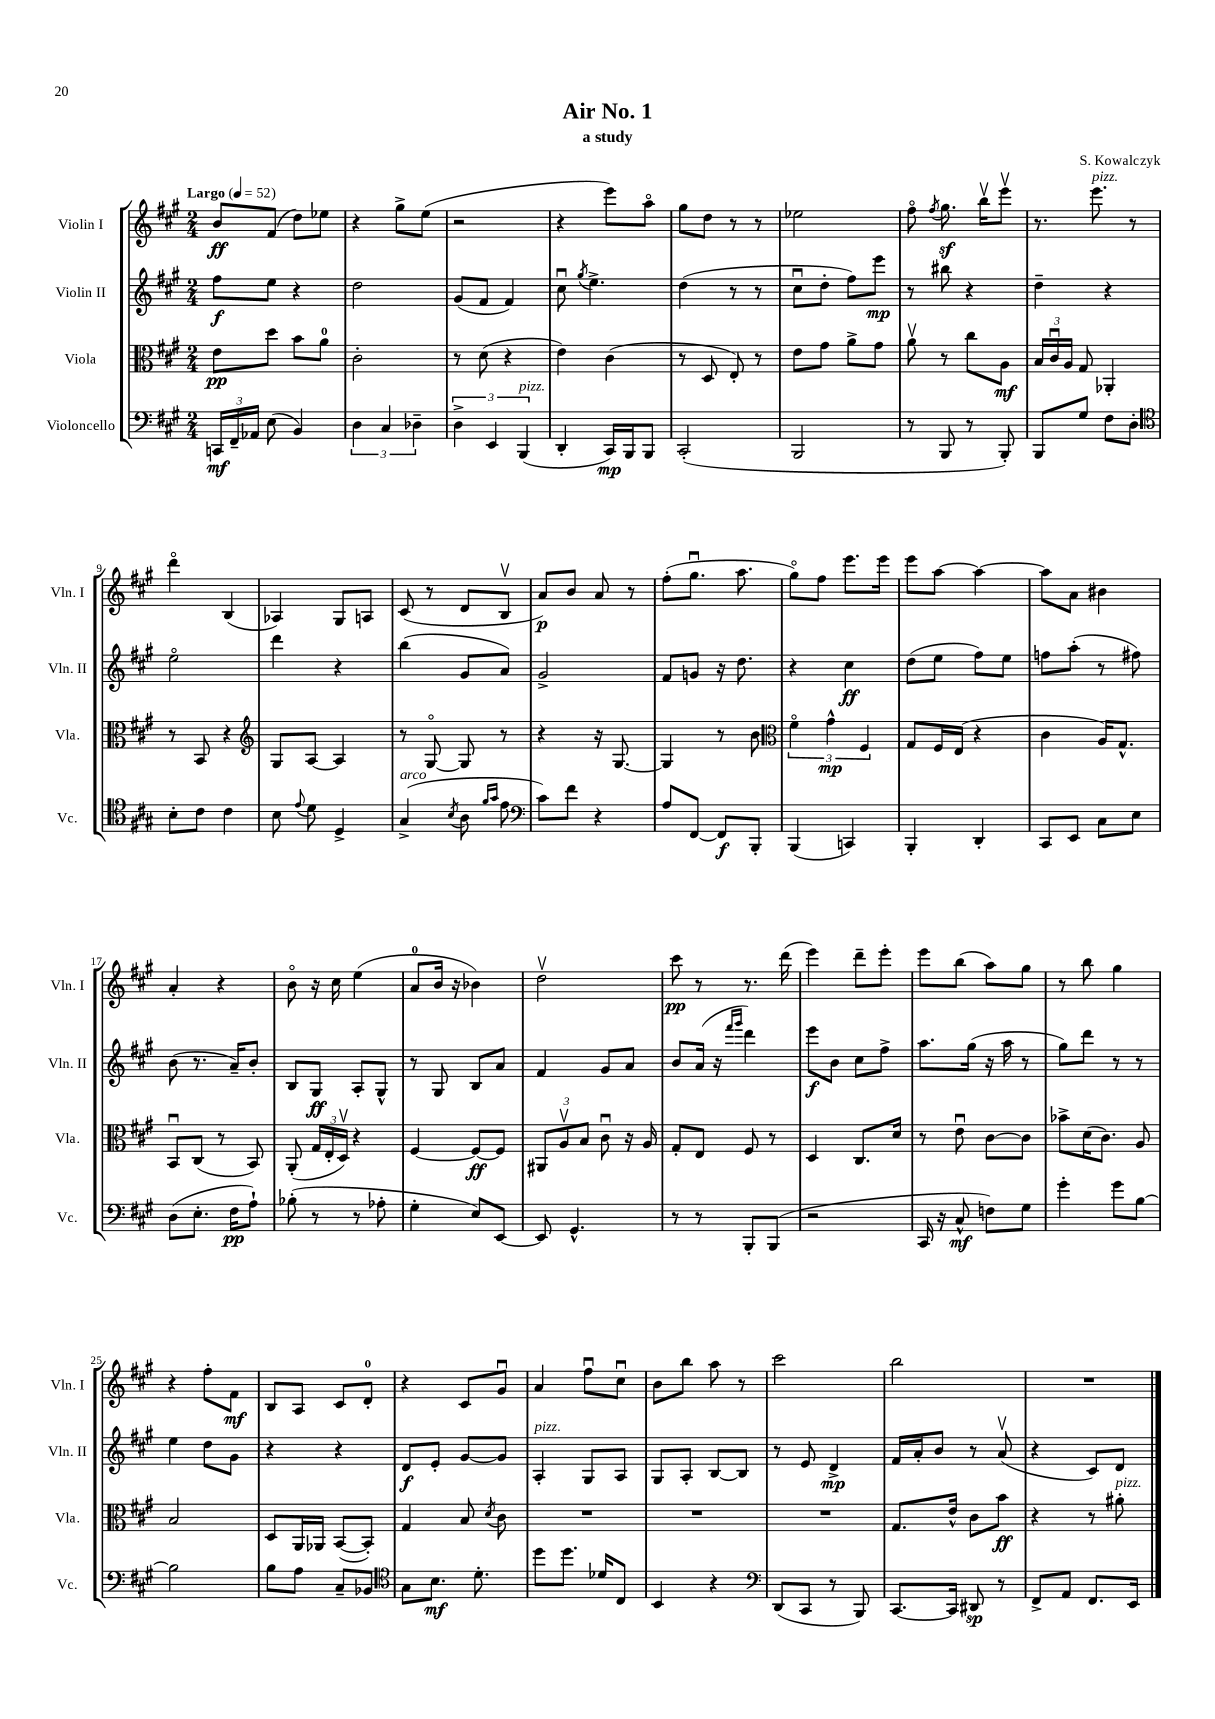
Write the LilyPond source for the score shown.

\header { title = "Air No. 1" composer = "S. Kowalczyk" subtitle = "a study" }
<<
\new StaffGroup <<
\new Staff = "s0" \with { instrumentName = "Violin I" shortInstrumentName = "Vln. I" } {
    \clef treble \key a \major \numericTimeSignature \time 2/4 \tempo "Largo" 4 = 52
    \autoBeamOff b'8[\ff fis'8]( d''8[) ees''8] |
    r4 gis''8[-> e''8]( |
    r2 |
    r4 e'''8[) a''8]\flageolet |
    gis''8[ d''8] r8 r8 |
    ees''2 |
    fis''8\flageolet \acciaccatura { fis''8 } gis''8.\sf b''16[\upbow e'''8]\upbow |
    r8. e'''8.^\markup { \italic "pizz." } r8 |
    d'''4\flageolet b4( |
    aes4) gis8[ a8] |
    cis'8( r8 d'8[ b8]\upbow |
    a'8[\p) b'8] a'8 r8 |
    fis''8[-.( gis''8.]\downbow a''8. |
    gis''8[\flageolet) fis''8] e'''8.[ e'''16] |
    e'''8[ a''8]~ a''4~ |
    a''8[ a'8] bis'4 |
    a'4-. r4 |
    b'8\flageolet r16 cis''16 e''4( |
    a'8[-0 b'16] r16 bes'4) |
    d''2\upbow |
    cis'''8\pp r8 r8. d'''16( |
    e'''4) d'''8[-- e'''8]-. |
    e'''8[ b''8]( a''8[) gis''8] |
    r8 b''8 gis''4 |
    r4 fis''8[-. fis'8]\mf |
    b8[ a8] cis'8[ d'8]-0-. |
    r4 cis'8[ gis'8]\downbow |
    a'4 fis''8[\downbow cis''8]\downbow |
    b'8[ b''8] a''8 r8 |
    cis'''2 |
    b''2 |
    R2 \bar "|." |
}
\new Staff = "s1" \with { instrumentName = "Violin II" shortInstrumentName = "Vln. II" } {
    \clef treble \key a \major \numericTimeSignature \time 2/4
    \autoBeamOff fis''8[\f e''8] r4 |
    d''2 |
    gis'8[( fis'8] fis'4) |
    cis''8\downbow \acciaccatura { gis''8 } e''4.-> |
    d''4( r8 r8 |
    cis''8[\downbow d''8]-. fis''8[) e'''8]\mp |
    r8 bis''8 r4 |
    d''4-- r4 |
    e''2\flageolet |
    d'''4 r4 |
    b''4( gis'8[ a'8]) |
    gis'2-> |
    fis'8[ g'8] r16 d''8. |
    r4 cis''4\ff |
    d''8[( e''8] fis''8[) e''8] |
    f''8[ a''8]-.( r8 fis''8) |
    b'8( r8. a'16[--) b'8]-. |
    b8[ gis8]\ff a8[-. gis8]-^ |
    r8 gis8 b8[ a'8] |
    fis'4 gis'8[ a'8] |
    b'8[ a'16]( r16 \grace { fis'''16[ gis'''16] } d'''4) |
    e'''8[\f b'8] cis''8[ fis''8]-> |
    a''8.[ gis''16]( r16 a''16 r8 |
    gis''8[) d'''8] r8 r8 |
    e''4 d''8[ gis'8] |
    r4 r4 |
    d'8[\f e'8]-. gis'8[~ gis'8] |
    a4-.^\markup { \italic "pizz." } gis8[ a8] |
    gis8[ a8]-. b8[~ b8] |
    r8 e'8 d'4->\mp |
    fis'16[ a'16-. b'8] r8 a'8\upbow( |
    r4 cis'8[) d'8] \bar "|." |
}
\new Staff = "s2" \with { instrumentName = "Viola" shortInstrumentName = "Vla." } {
    \clef alto \key a \major \numericTimeSignature \time 2/4
    \autoBeamOff e'8[\pp d''8] b'8[ a'8]-0 |
    cis'2-. |
    r8 d'8( r4 |
    e'4) cis'4( |
    r8 d8 e8-.) r8 |
    e'8[ gis'8] a'8[-> gis'8] |
    a'8\upbow r8 cis''8[ a8]\mf |
    \tuplet 3/2 { b16[ cis'16\downbow a16] } gis8 aes,4-. |
    r8 b,8 r4 |
    \clef treble gis8[ a8]~ a4 |
    r8 gis8~\flageolet gis8 r8 |
    r4 r16 gis8.~ |
    gis4 r8 b'8 |
    \clef alto \tuplet 3/2 { fis'4\flageolet gis'4-^\mp fis4 } |
    gis8[ fis16 e16]( r4 |
    cis'4 a16[) gis8.]-^ |
    b,8[\downbow cis8]( r8 b,8) |
    a,8-.( \tuplet 3/2 { gis16[ e16-. d16]\upbow) } r4 |
    fis4~ fis8[~\ff fis8] |
    \tuplet 3/2 { ais,8[ a8\upbow b8] } cis'8\downbow r16 a16 |
    gis8[-. e8] fis8 r8 |
    d4 cis8.[ d'16] |
    r8 e'8\downbow cis'8[~ cis'8] |
    bes'8[-> d'16( cis'8.]) a8 |
    b2 |
    d8[ a,16 aes,16] b,8[~( b,8]-.) |
    gis4 b8 \acciaccatura { d'8 } cis'8 |
    R2 |
    R2 |
    R2 |
    gis8.[ e'16]-^ cis'8[ b'8]\ff |
    r4 r8 ais'8-.^\markup { \italic "pizz." } \bar "|." |
}
\new Staff = "s3" \with { instrumentName = "Violoncello" shortInstrumentName = "Vc." } {
    \clef bass \key a \major \numericTimeSignature \time 2/4
    \autoBeamOff \tuplet 3/2 { c,16[\mf fis,16-- aes,16] } e8( b,4) |
    \tuplet 3/2 { d4 cis4 des4-- } |
    \tuplet 3/2 { d4-> e,4 b,,4^\markup { \italic "pizz." }( } |
    d,4-. cis,16[\mp) b,,16 b,,8] |
    cis,2-.( |
    b,,2 |
    r8 b,,8 r8 b,,8-.) |
    b,,8[ gis8] fis8[ d8]-. |
    \clef tenor b8[-. cis'8] cis'4 |
    b8 \appoggiatura { e'8 } d'8 d4-> |
    gis4->^\markup { \italic "arco" }( \acciaccatura { b8 } a8 \grace { fis'16[ gis'16] } e'8 |
    \clef bass cis'8[) fis'8] r4 |
    a8[ fis,8]~ fis,8[\f b,,8]-. |
    b,,4( c,4) |
    b,,4-. d,4-. |
    cis,8[ e,8] cis8[ e8] |
    d8[( e8.]-. fis16[\pp a8]-!) |
    bes8-.( r8 r8 aes8-. |
    gis4-. e8[) e,8]~ |
    e,8 gis,4.-^ |
    r8 r8 b,,8[-. b,,8]( |
    r2 |
    cis,16 r16 cis8-^\mf f8[) gis8] |
    gis'4-. gis'8[ b8]~ |
    b2 |
    b8[ a8] cis8[-- bes,8] |
    \clef tenor gis8[ b8.]\mf d'8.-. |
    d''8[ d''8.] des'16[ cis8] |
    b,4 r4 |
    \clef bass d,8[( cis,8] r8 b,,8) |
    cis,8.[~ cis,16] dis,8\sp r8 |
    fis,8[-> a,8] fis,8.[ e,16] \bar "|." |
}
>>
>>
